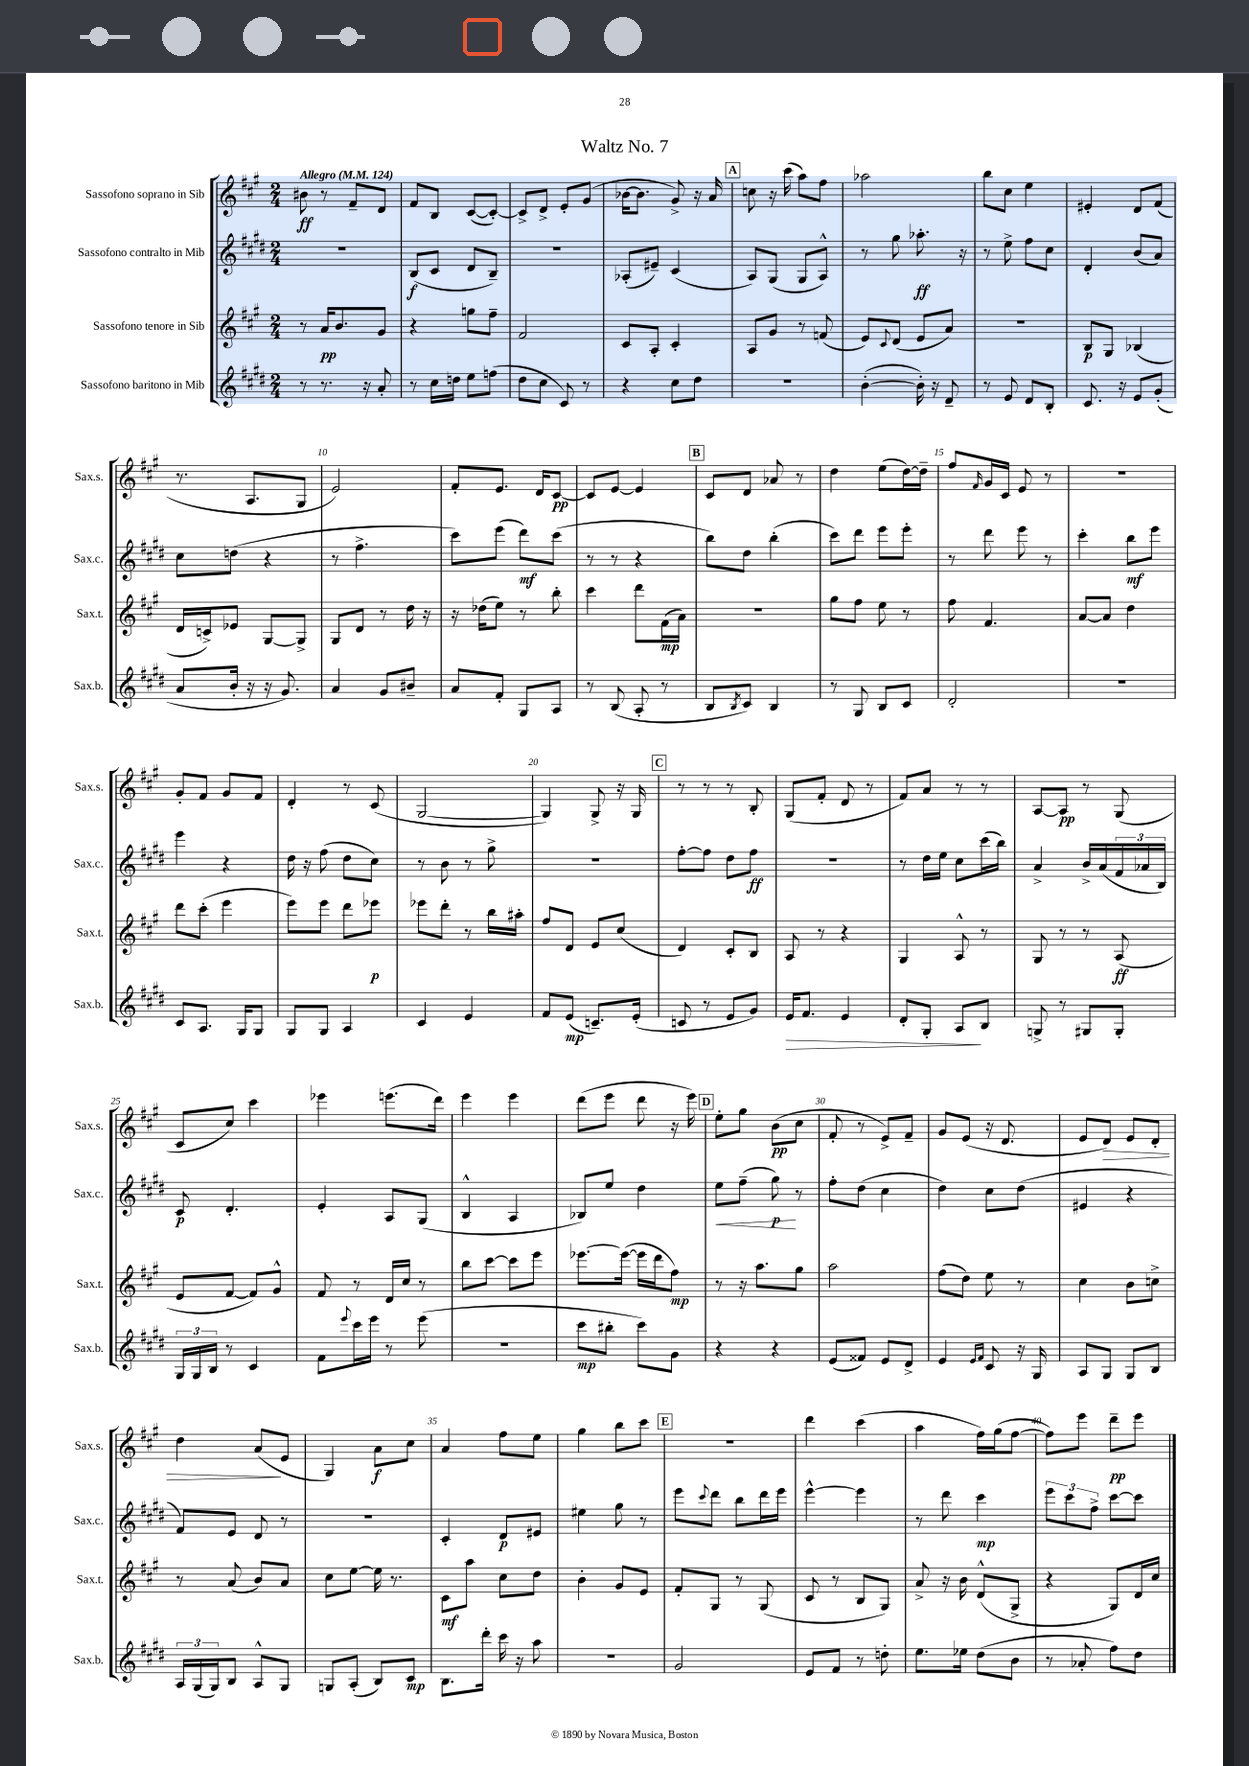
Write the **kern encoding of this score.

**kern	**kern	**kern	**kern
*staff4	*staff3	*staff2	*staff1
*clefG2	*clefG2	*clefG2	*clefG2
*k[f#c#g#d#]	*k[f#c#g#]	*k[f#c#g#d#]	*k[f#c#g#]
*M2/4	*M2/4	*M2/4	*M2/4
*MM124	*MM124	*MM124	*MM124
8r	8r	2r	8b#
8.r	16a	.	8r
.	8.b	.	.
.	.	.	8f#~
16r	.	.	.
8a'	8g#	.	8d
=	=	=	=
8r	4r	(8B	8f#
16cc#	.	8c#	8B
16dd	.	.	.
8ee	8gg	8d#	([8c#
(8ff	8ff#~	8B~)	8c#'_)
=	=	=	=
8dd#	2f#	2r	8c#^]
8cc#	.	.	8d^
8c#)	.	.	8e'
8r	.	.	(8g#
=	=	=	=
4r	8c#	(8A-'	[16b-
.	.	.	8.b-]
.	8A'	8e#~)	.
8cc#	4c#'	(4c#	8g#^)
8dd#	.	.	16r
.	.	.	16a
=	=	=	=
2r	8A	8A)	8cc
.	8g#	(8G#	16r
.	.	.	(16ccc#
.	8r	8G#	8aa)
.	(8f	8A^^)	8ff#
=	=	=	=
([4b'	8e)	8r	2aa-
.	8qqc#	.	.
.	(8d	8gg#	.
16b'])	8e	8.aa-'	.
16r	.	.	.
8d#~	8a)	.	.
.	.	16r	.
=	=	=	=
8r	2r	8r	8bb
8e	.	8ee^	8cc#
8d#	.	8ff#	4ee
8B'	.	8cc#	.
=	=	=	=
8.c#	8B	4d#'	4e#'
.	8G#	.	.
16r	.	.	.
8e	(4B-	(8b	8d
(8g#'	.	8a)	(8f#
=	=	=	=
8a	16d	8cc#	8.r
.	16c^)	.	.
16b'	8e-	(8dd	.
16r	.	.	8.A
16r	[8G#	4r	.
8.g#)	.	.	.
.	8G#^]	.	8G#
=	=	=	=
4a	8G#	8r	2e)
.	8d	4.ff#^	.
8g#	8r	.	.
8b#~	16dd	.	.
.	16r	.	.
=	=	=	=
8a	16r	8ccc#)	8f#'
.	(16dd-	.	.
8f#'	8ee)	(8eee	8.e
8G#	8r	8ddd#)	.
.	.	.	16d
8A	8bb'	(8ccc#	[8c#
=	=	=	=
8r	4ccc#	8r	8c#]
(8B	.	8r	[8e
8A'	8ddd	4r	4e]
8r	(16f#	.	.
.	16a)	.	.
=	=	=	=
8B	2r	8bb)	8c#
8qB	.	.	.
8c#)	.	8dd#	8d
4B	.	(4bb'	8a-
.	.	.	8r
=	=	=	=
8r	8gg#	8ccc#)	4dd
8G#	8ff#	8ddd#	.
8B	8ee	8eee	(8ee
8c#	8r	8eee'	[16dd)
.	.	.	16dd~]
=	=	=	=
2d#'	8ff#	8r	8ff#
.	.	.	16qqf#
.	4.f#	8ddd#	16g#
.	.	.	16c#
.	.	8eee	8e
.	.	8r	8r
=	=	=	=
2r	[8a	4ccc#'	2r
.	8a]	.	.
.	4dd	8bb	.
.	.	8eee	.
=	=	=	=
8c#	8ddd	4eee	8g#'
8.A	(8ccc#'	.	8f#
.	4eee	4r	8g#
16G#	.	.	.
8G#	.	.	8f#
=	=	=	=
8G#	8eee)	16dd#	4d'
.	.	16r	.
8G#	8eee	(8ff#	.
4A	8ddd	8dd#	8r
.	8eee-	8cc#)	(8c#
=	=	=	=
4c#	8eee-	8r	[2G#
.	8ddd'	8b	.
4e	8r	8r	.
.	16bb	8gg#^	.
.	16aa#'	.	.
=	=	=	=
8f#	8ff#	2r	4G#])
(8e	8d	.	.
8.c~)	8e	.	8G#^
.	(8cc#	.	16r
(16e'	.	.	16G#
=	=	=	=
8c	4d)	[8ff#'	8r
8r	.	8ff#]	8r
8e	8c#'	8dd#	8r
8g#)	8B	8ff#	8B'
=	=	=	=
16e	8A	2r	(8G#
8.f#	.	.	.
.	8r	.	8f#'
4e	4r	.	8d
.	.	.	8r
=	=	=	=
8d#'	4G#	8r	8f#)
8G#'	.	16dd#	8a
.	.	16ee	.
8A	8A^^	8cc#	8r
8B	8r	(16ccc#	8r
.	.	16bb)	.
=	=	=	=
8G^	8G#	4a^	[8A
8r	8r	.	8A]
8G#	8r	16b^	8r
.	.	(16a	.
8G#'	(8A	24f#	(8G#
.	.	24a-	.
.	.	24B)	.
=	=	=	=
24G#	8e	8c#	8c#
24G#	.	.	.
24B	.	.	.
8r	[8f#	4.d#'	8cc#)
4c#	8f#])	.	4ccc#
.	8g#^^	.	.
=	=	=	=
8f#	8f#	4e'	4eee-
8qqeee	.	.	.
16ccc#	8r	.	.
16eee	.	.	.
8r	16d	8A	(8.eee
.	16cc#	.	.
(8eee	8r	(8G#	.
.	.	.	16ddd)
=	=	=	=
2r	8bb	4B^^	4eee
.	[8ccc#	.	.
.	8ccc#]	4A	4eee
.	8eee	.	.
=	=	=	=
8ccc#	[8.eee-	8B-)	(8ddd
8bb#'	.	8ee	8eee
.	(16eee-_	.	.
8ccc#)	16eee-]	4dd#	8ddd
.	16ddd	.	.
8g#	8ff#)	.	16r
.	.	.	16eee)
=	=	=	=
4r	8r	8ee	8ee'
.	16r	(8ff#~	8gg#
.	8.aa	.	.
4r	.	8gg#)	(8b
.	8gg#	8r	8cc#
=	=	=	=
(8e	2aa	8ff#'	8f#'
8f##)	.	(8dd#	8r
8e	.	4cc#	8e^)
8d#^	.	.	8f#~
=	=	=	=
4e	(8ff#	4dd#)	8g#
.	8dd)	.	(8e
16qqe	.	.	.
16qqf#	.	.	.
8c#	8ee	8cc#	16r
.	.	.	8.d
16r	8r	(8dd#	.
16G#	.	.	.
=	=	=	=
8A	4cc#	4e#	8e
8G#	.	.	8d)
8G#	8b	4r	8e
8B	8cc^	.	8d'
=	=	=	=
24A	8r	8f#)	4dd
(24G#	.	.	.
24G#)	.	.	.
8B	(8a	8e	.
8A^^	8b)	8d#	(8a
8G#	8a	8r	8e
=	=	=	=
8G	8cc#	2r	4G#)
(8A'	[8ee	.	.
8B)	16ee]	.	8a
.	8.r	.	.
8c#	.	.	8cc#
=	=	=	=
8.B	8c#	4c#'	4a
.	8aa	.	.
16ddd#'	.	.	.
16ccc#	8cc#	8d#	8ff#
16r	.	.	.
8aa	8dd	8e#	8ee
=	=	=	=
2r	4b'	4ee#	4gg#
.	8g#	8gg#	8bb
.	8e	8r	8ccc#
=	=	=	=
2g#	8f#'	8eee	2r
.	.	8qqccc#	.
.	8G#	8ddd#	.
.	8r	8bb	.
.	(8G#	16ddd#	.
.	.	16eee	.
=	=	=	=
8e	8c#	[4eee^^	4ddd
8f#	8r	.	.
8r	8B	4eee]	(4ccc#
8dd'	8G#)	.	.
=	=	=	=
8.ee	8a^	8r	4aa
.	16r	8ddd#	.
16ee-	16b	.	.
(8dd#	(8d^^	4ccc#	16ff#)
.	.	.	(16gg#
8b	8G#^	.	[8ff#
=	=	=	=
8r	4r	12eee	8ff#])
.	.	12ccc#	.
8a-'	.	.	8eee
.	.	12ff#^	.
8ff#)	8G#)	[8ccc#	8ddd~
8dd#	16d	8ccc#]	8eee
.	16cc#	.	.
==	==	==	==
*-	*-	*-	*-
